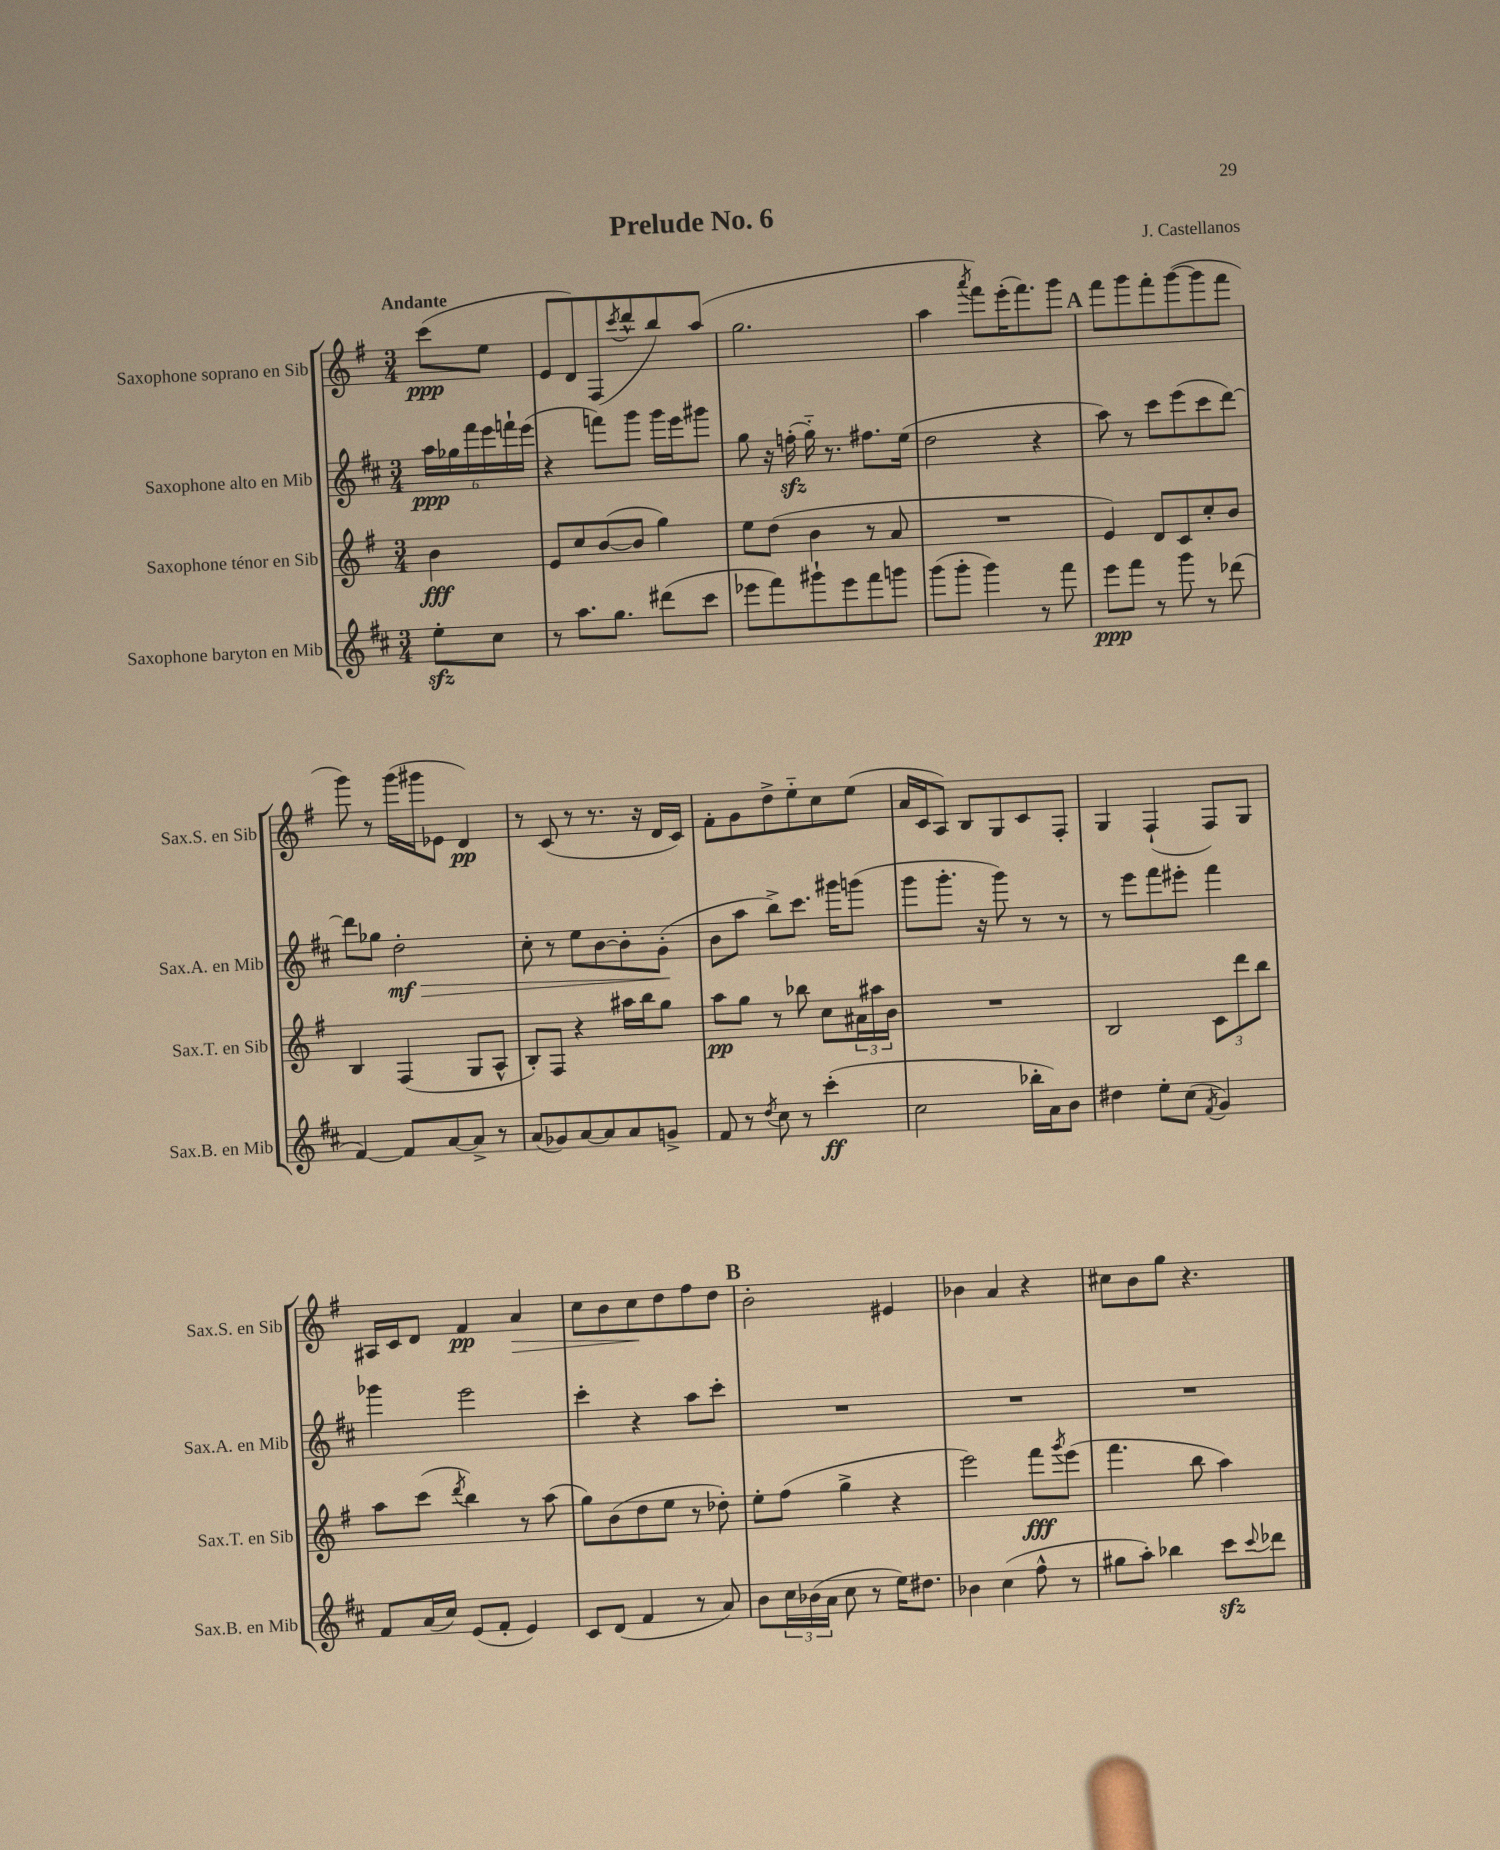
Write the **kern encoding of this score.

**kern	**kern	**kern	**kern
*staff4	*staff3	*staff2	*staff1
*clefG2	*clefG2	*clefG2	*clefG2
*k[f#c#]	*k[f#]	*k[f#c#]	*k[f#]
*M3/4	*M3/4	*M3/4	*M3/4
8ee'	4b	24aa	(8ccc
.	.	24gg-	.
.	.	24fff#	.
8cc#	.	24eee	8ee
.	.	24fff`	.
.	.	(24eee	.
=	=	=	=
8r	8e	4r	8e
8.aa	8cc	.	8d)
.	([8b	8fff)	(8F#
8.gg	.	.	.
.	.	.	8qccc
.	8b]	8ggg	8ddd^^
(8ddd#	4gg)	16ggg	8bb)
.	.	16eee	.
8ccc#	.	8ggg#	(8aa
=	=	=	=
8eee-	8ee	8gg	2.gg
8fff#)	(8dd	16r	.
.	.	(16ff'	.
8ggg#`	4b	16gg'~)	.
.	.	8.r	.
8eee-	.	.	.
8fff#	8r	8.ff#	.
8ggg	8a	.	.
.	.	(16ee	.
=	=	=	=
(8ggg	2.r	2dd	4aa
8ggg'	.	.	.
.	.	.	8qaaa
4ggg)	.	.	8fff#)
.	.	.	(16eee'
.	.	.	8.fff#)
8r	.	4r	.
8fff#	.	.	8ggg
=	=	=	=
8eee	4e)	8aa)	8fff#
8fff#	.	8r	8ggg
8r	8d	8ccc#	8fff#'
8ggg	8c	(8eee	([8ggg
8r	8cc'	8ccc#	8ggg]
(8ddd-	8b	[8ddd)	8fff#
=	=	=	=
[4f#)	4B	8ddd]	8ggg)
.	.	8gg-	8r
8f#]	(4F#	2dd'	(16ggg
.	.	.	16ggg#
[8a	.	.	8e-
8a^]	8G	.	4d)
8r	8A^^	.	.
=	=	=	=
(8a	8B')	8cc#'	8r
8g-)	8F#	8r	(8c
[8a	4r	8ee	8r
8a]	.	[8b	8.r
8a	16aa#	8b']	.
.	16bb	.	16r
8g^	8gg	(8g'	16d
.	.	.	16c)
=	=	=	=
8f#	8aa	8b	8f#'
8r	8gg	8aa	8g
8qdd	.	.	.
8cc#	8r	8bb^)	8dd^
8r	8bb-	8.ccc#	8ee'~
(4ccc#'	8cc	.	8cc
.	.	16ggg#	.
.	24a#	(8ggg	(8ee
.	24aa#	.	.
.	24b	.	.
=	=	=	=
2cc#	2.r	8ggg	16a
.	.	.	16c
.	.	8.ggg'	8A)
.	.	.	8B
.	.	16r	.
.	.	8ggg)	8G
16bb-'	.	8r	8c
16a)	.	.	.
8b	.	8r	8F#'
=	=	=	=
4dd#	2B	8r	4G
.	.	8eee	.
8ee'	.	8fff#	(4F#`
(8cc#	.	8eee#'	.
8qf#	.	.	.
4g)	12c	4fff#	8F#)
.	12ddd	.	.
.	.	.	8G
.	12bb	.	.
=	=	=	=
8f#	8aa	4ggg-	16A#
.	.	.	16c
(16a	(8ccc	.	8d
16cc#)	.	.	.
.	8qddd	.	.
(8e	4bb)	2eee	4f#
8f#'	.	.	.
4e)	8r	.	4a
.	(8aa	.	.
=	=	=	=
8c#	8gg)	4ccc#'	8cc
(8d	(8b	.	8b
4f#	8dd	4r	8cc
.	8ee	.	8dd
8r	8r	8aa	8ff#
8a)	8dd-')	8ccc#'	8dd
=	=	=	=
8b	8ee'	2.r	2b'
24cc#	(8ff#	.	.
(24b-	.	.	.
24a	.	.	.
8cc#	4gg^	.	.
8r	.	.	.
16ee)	4r	.	4e#
8.dd#	.	.	.
=	=	=	=
4b-	2eee)	2.r	4b-
(4cc#	.	.	4a
8ff#^^	8fff#	.	4r
.	8qggg	.	.
8r	(8eee	.	.
=	=	=	=
8gg#	4.fff#	2.r	8cc#
8aa')	.	.	8b
4bb-	.	.	8gg
.	8bb	.	4.r
8ccc#	4aa)	.	.
8qqccc#	.	.	.
8ddd-	.	.	.
==	==	==	==
*-	*-	*-	*-
